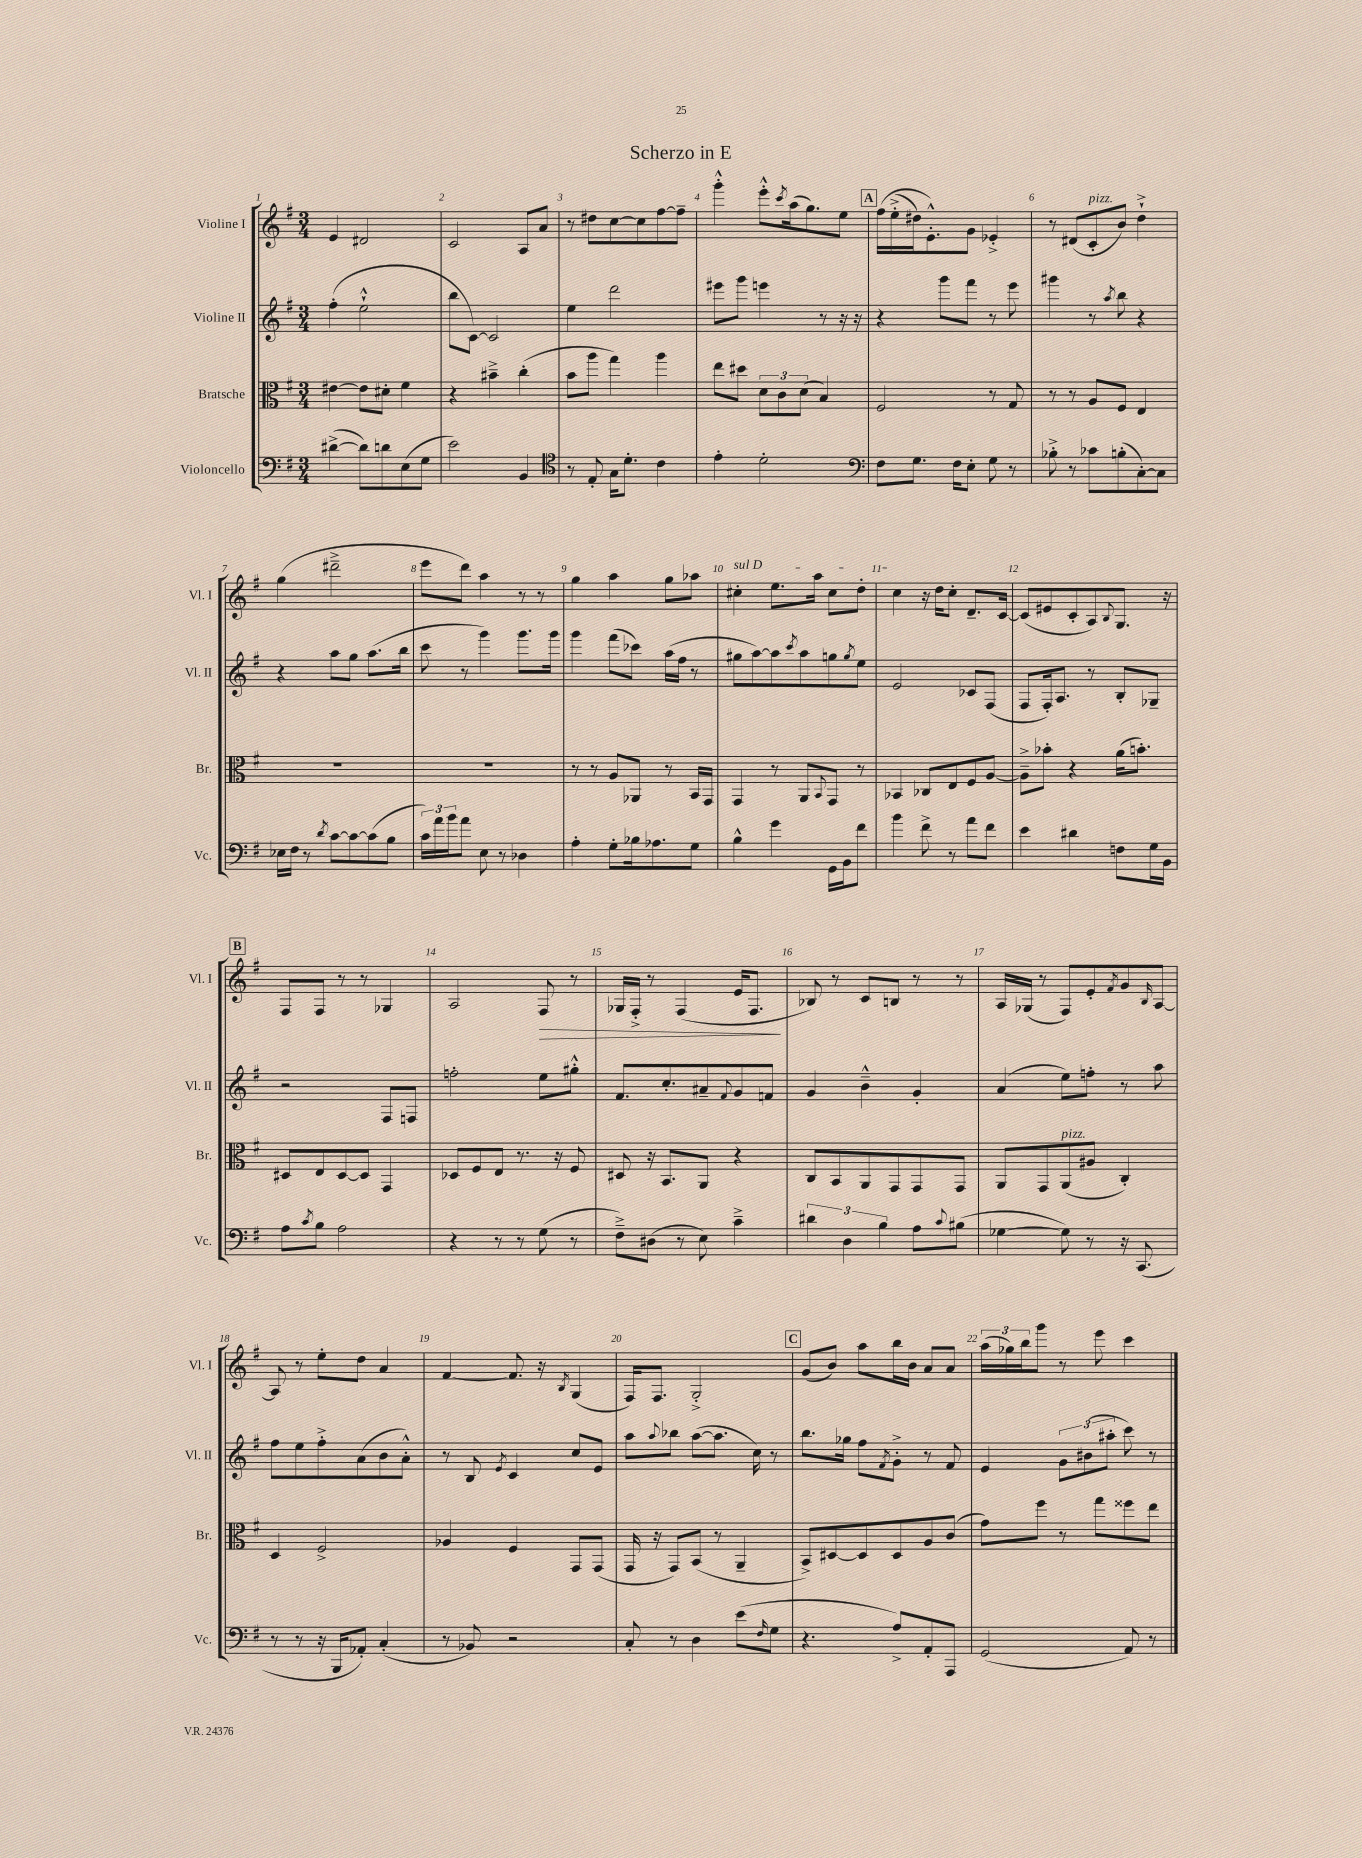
\header { title = "Scherzo in E" }
<<
\new StaffGroup <<
\new Staff = "s0" \with { instrumentName = "Violine I" shortInstrumentName = "Vl. I" } {
    \clef treble \key g \major \numericTimeSignature \time 3/4
    e'4 dis'2 |
    c'2 a8 a'8 |
    r8 dis''8 c''8~ c''8 fis''8~ fis''8-- |
    g'''4-.-^ e'''8-.-^ \acciaccatura { c'''8 } a''16( g''8.) e''8 |
    \mark \markup { \box "A" } fis''16\( e''16-.->( dis''16) e'8.-.-^\) g'8 ees'4-.-> |
    r8 dis'8( c'8-.^\markup { \italic "pizz." } b'8) d''4-!-> |
    g''4( dis'''2---> |
    e'''8 d'''8) a''4 r8 r8 |
    g''4 a''4 g''8 aes''8 |
    \once \override TextSpanner.bound-details.left.text = \markup { \italic "sul D" } cis''4-.\startTextSpan e''8. a''16 cis''8 d''8-. |
    c''4\stopTextSpan r16 d''16 c''8-. d'8.-- c'16~ |
    c'8( eis'8 c'8-. a8) \appoggiatura { b8 } g8. r16 |
    \mark \markup { \box "B" } fis8 fis8 r8 r8 ges4 |
    a2 fis8\> r8 |
    ges16 fis16-.-> r8 fis4( e'16 fis8.\! |
    bes8) r8 c'8 b8 r8 r8 |
    a16 ges16( r8 fis8) e'8-. \acciaccatura { fis'8 } g'8 \grace { b16 } a8~ |
    a8 r8 e''8-. d''8 a'4 |
    fis'4~ fis'8. r16 \acciaccatura { b8 } g4( |
    fis16) fis8. g2-.-> |
    \mark \markup { \box "C" } g'8( b'8) a''8 b''16 b'16 a'8 a'8 |
    \tuplet 3/2 { a''16( ges''16) b''16 } g'''8 r8 e'''8 c'''4 \bar "|." |
}
\new Staff = "s1" \with { instrumentName = "Violine II" shortInstrumentName = "Vl. II" } {
    \clef treble \key g \major \numericTimeSignature \time 3/4
    fis''4-.( e''2-!-^ |
    b''8 c'8~) c'2 |
    e''4 d'''2 |
    eis'''8 g'''8 e'''4 r8 r16 r16 |
    \mark \markup { \box "A" } r4 g'''8 fis'''8 r8 e'''8 |
    gis'''4 r8 \acciaccatura { a''8 } b''8 r4 |
    r4 a''8 g''8 a''8.( b''16 |
    c'''8 r8 g'''4) g'''8. g'''16 |
    g'''4 fis'''8( ces'''8) a''16( fis''16 r8 |
    gis''8 a''8~) a''8 \acciaccatura { c'''8 } a''8 g''8 \acciaccatura { g''8 } e''8 |
    e'2 ces'8 fis8( |
    fis8 fis16-.) a8. r8 b8-. ges8-- |
    \mark \markup { \box "B" } r2 fis8 f8 |
    f''2-. e''8 gis''8-.-^ |
    fis'8. c''8.-. ais'8-- \appoggiatura { fis'8 } g'8 f'8 |
    g'4 b'4---^ g'4-. |
    a'4( e''8) f''8-. r8 a''8 |
    fis''8 e''8 fis''8-.-> a'8( b'8 a'8-.-^) |
    r8 b8 \acciaccatura { e'8 } c'4 c''8 e'8 |
    a''8 \appoggiatura { a''8 } bes''8 a''8~( a''8. c''16) r8 |
    \mark \markup { \box "C" } b''8. ges''16 fis''8 \acciaccatura { fis'8 } g'8-.-> r8 fis'8 |
    e'4 \tuplet 3/2 { g'8 bis'8( ais''8-. } c'''8) r8 \bar "|." |
}
\new Staff = "s2" \with { instrumentName = "Bratsche" shortInstrumentName = "Br." } {
    \clef alto \key g \major \numericTimeSignature \time 3/4
    eis'4~ eis'8 dis'8-. fis'4 |
    r4 bis'4---> c''4-.( |
    b'8 a''8 g''4) a''4 |
    e''8 dis''8 \tuplet 3/2 { d'8 c'8 d'8( } b4) |
    \mark \markup { \box "A" } fis2 r8 g8 |
    r8 r8 a8 fis8 e4 |
    R2. |
    R2. |
    r8 r8 a8 aes,8 r8 b,16 g,16 |
    g,4 r8 a,8 \appoggiatura { b,8 } g,8 r8 |
    bes,4 ces8 e8 fis8 a8~ |
    a8---> bes'8-. r4 a'16( b'8.-.) |
    \mark \markup { \box "B" } dis8 e8 dis8~ dis8 g,4 |
    des8 fis8 e8 r8. r16 fis8 |
    dis8 r16 b,8. a,8 r4 |
    c8 b,8 a,8 g,8 g,8 g,8 |
    a,8 g,8 a,8^\markup { \italic "pizz." }( ais8 c4-.) |
    d4 fis2-> |
    aes4 fis4 g,8 g,8( |
    g,16 r16 g,8) b,8( r8 a,4-- |
    \mark \markup { \box "C" } b,8->) dis8~ dis8 dis8 a8 c'8( |
    g'8) fis''8 r8 g''8 fisis''8 e''8 \bar "|." |
}
\new Staff = "s3" \with { instrumentName = "Violoncello" shortInstrumentName = "Vc." } {
    \clef bass \key g \major \numericTimeSignature \time 3/4
    dis'4~->( dis'8) d'8 e8( g8 |
    e'2) b,4 |
    \clef tenor r8 e8-. g16 d'8.-. c'4 |
    e'4-. d'2-. |
    \mark \markup { \box "A" } \clef bass fis8 g8. fis16 e8-. g8 r8 |
    bes8-.-> r8 ces'8 b8-.( c8~-.) c8 |
    ees16 fis16 r8 \acciaccatura { d'8 } c'8~ c'8~ c'8( b8 |
    \tuplet 3/2 { c'16) a'16 b'16 } a'8 e8 r8 des4 |
    a4-. g8-. bes16 aes8. g8 |
    b4-^ g'4 g,16 b,16 fis'8 |
    b'4 fis'8-> r8 a'8 fis'8 |
    e'4 dis'4 f8 g16 b,16 |
    \mark \markup { \box "B" } a8 \acciaccatura { c'8 } b8 a2 |
    r4 r8 r8 g8( r8 |
    fis8--->) dis8( r8 e8) c'4---> |
    \tuplet 3/2 { dis'4 d4 b4 } a8 \appoggiatura { c'8 } bis8( |
    ges4~ ges8) r8 r16 c,8.( |
    r8 r8 r16 b,,16 aes,8-.) c4-.( |
    r8 bes,8) r2 |
    c8-. r8 d4 e'8( \grace { fis16 } g8 |
    \mark \markup { \box "C" } r4. a8->) a,8-. a,,8 |
    g,2( a,8) r8 \bar "|." |
}
>>
>>
\layout { \context { \Score \override BarNumber.break-visibility = ##(#f #t #t) barNumberVisibility = #all-bar-numbers-visible } }
